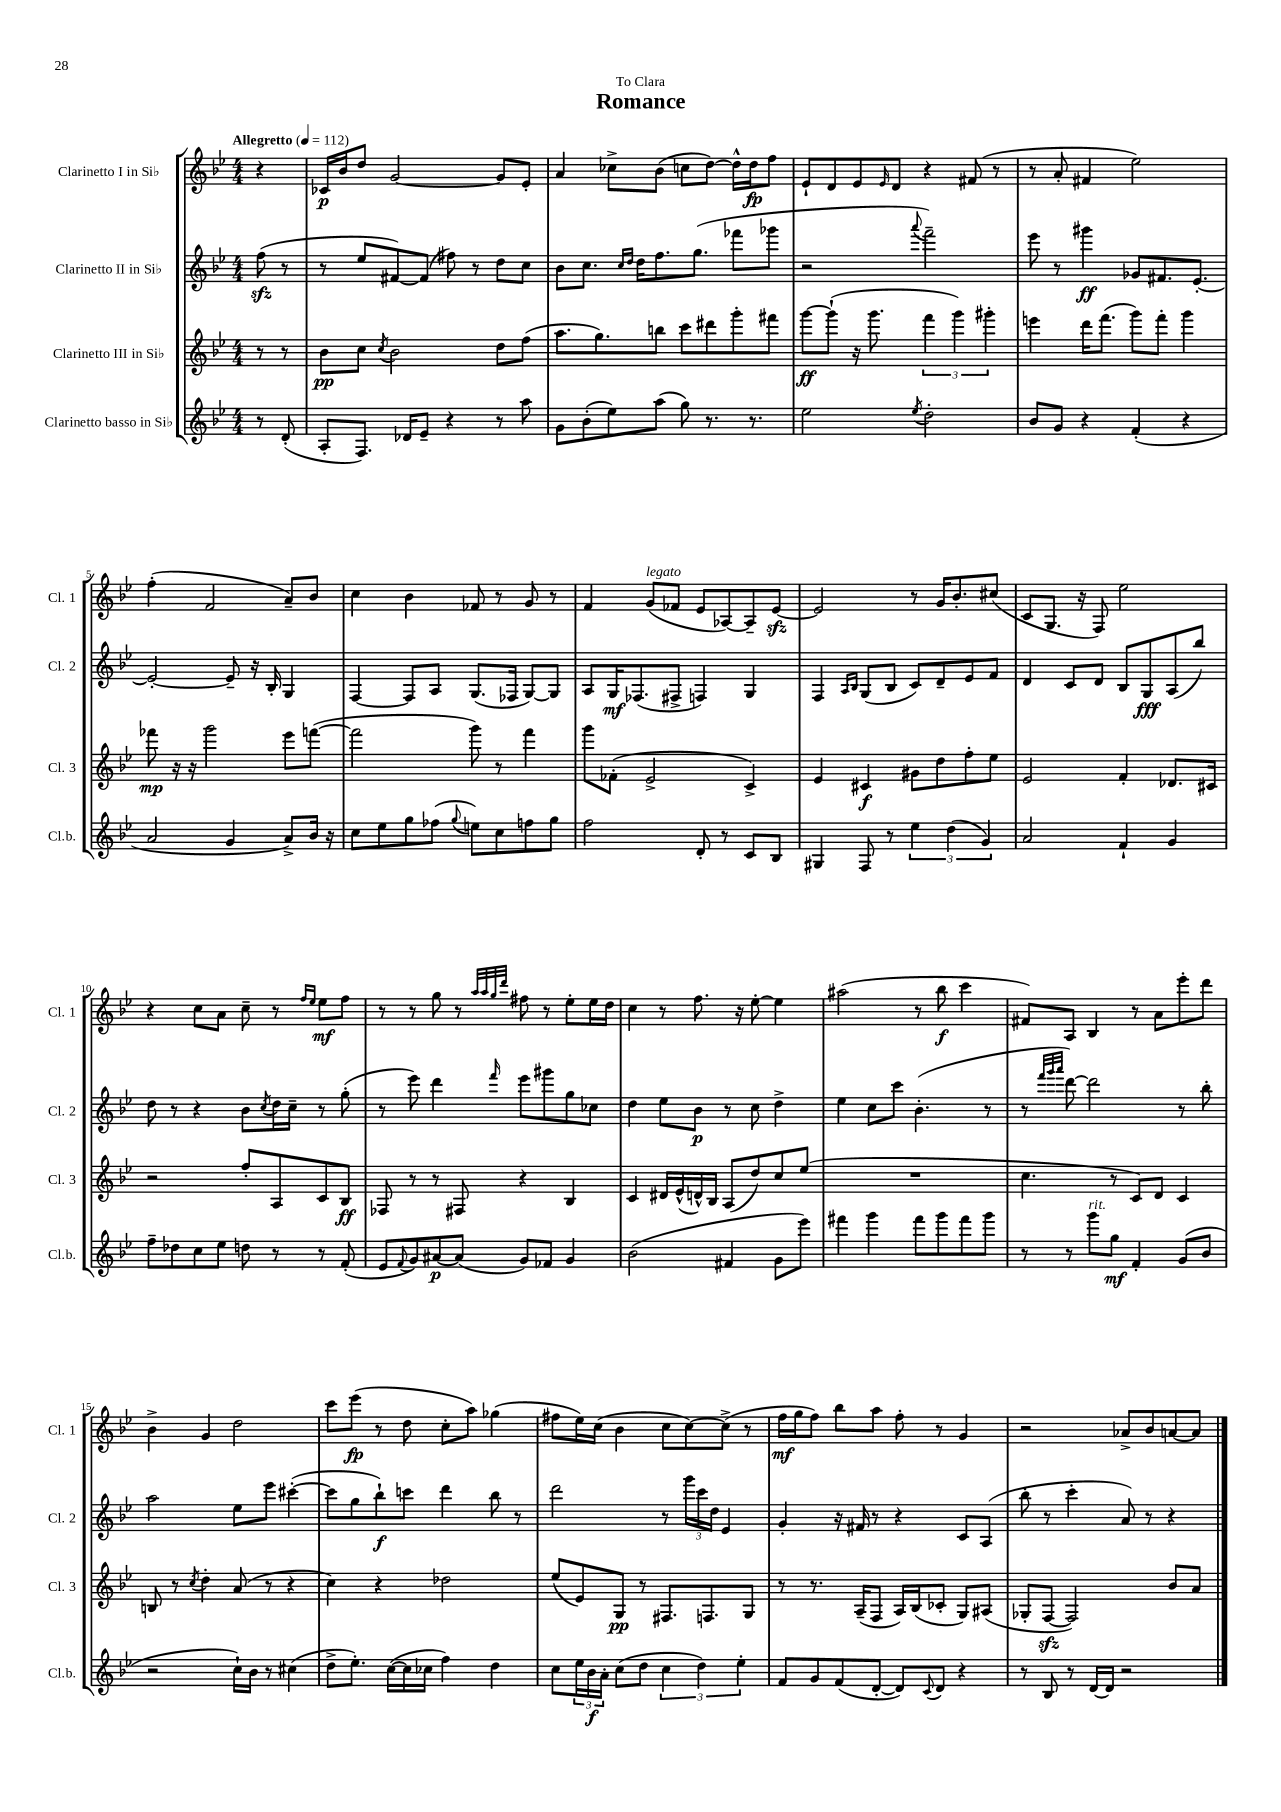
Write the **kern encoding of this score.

**kern	**kern	**kern	**kern
*staff4	*staff3	*staff2	*staff1
*clefG2	*clefG2	*clefG2	*clefG2
*k[b-e-]	*k[b-e-]	*k[b-e-]	*k[b-e-]
*M4/4	*M4/4	*M4/4	*M4/4
*MM112	*MM112	*MM112	*MM112
8r	8r	(8ff	4r
(8d'	8r	8r	.
=	=	=	=
8A'	8b-	8r	16c-
.	.	.	16b-
8.F)	8cc	8ee-	8dd
.	8qcc	.	.
.	2b-	[8f#)	[2g
16d-	.	.	.
8e-~	.	(8f#]	.
4r	.	8ff#)	.
.	.	8r	.
8r	8dd	8dd	8g]
8aa	(8ff	8cc	8e-'
=	=	=	=
8g	8.aa	8b-	4a
(8b-'	.	8.cc	.
.	8.gg)	.	.
8ee-)	.	.	8cc-^
.	.	16qqcc	.
.	.	16qqdd	.
.	.	16dd	.
(8aa	8bb	8.ff	(8b-
8gg)	8ccc	.	8cc
.	.	(8.gg	.
8.r	8ddd#	.	[8dd)
.	8ggg'	8fff-	16dd^^]
8.r	.	.	16dd
.	8fff#	8ggg-	8ff
=	=	=	=
2ee-	[8ggg	2r	8e-`
.	(8ggg`]	.	8d
.	16r	.	8e-
.	8.ggg	.	.
.	.	.	16qqe-
.	.	.	8d
8qee-	.	8qqaaa	.
2dd'	6fff	2fff~)	4r
.	6ggg)	.	.
.	.	.	(8f#
.	6ggg#'	.	.
.	.	.	8r
=	=	=	=
8b-	4eee	8eee-	8r
8g	.	8r	8a'
4r	16ddd	4ggg#	4f#
.	(8.fff	.	.
(4f'	8ggg)	8g-	2ee-)
.	8fff'	8.f#	.
4r	4ggg	.	.
.	.	[8.e-'	.
=	=	=	=
2a	8fff-	2e-'_	(4ff'
.	16r	.	.
.	16r	.	.
.	2ggg	.	2f
4g	.	8e-~]	.
.	.	16r	.
.	.	16B-'	.
8a^)	8eee-	4G	8a~)
16b-	([8fff	.	8b-
16r	.	.	.
=	=	=	=
8cc	2fff]	[4F	4cc
8ee-	.	.	.
8gg	.	8F]	4b-
(8ff-	.	8A	.
8qqgg	.	.	.
8ee)	8ggg)	(8.G	8f-
8cc	8r	.	8r
.	.	16F-	.
8ff	4fff	[8G)	8g
8gg	.	8G]	8r
=	=	=	=
2ff	8ggg	8A	4f
.	(8f-'	16G	.
.	.	(8.F-	.
.	2e-^	.	(8g
.	.	8F#^	8f-
8d'	.	4F)	8e-
8r	.	.	[8A-)
8c	4c^)	4G	8A-~]
8B-	.	.	[8e-
=	=	=	=
4G#	4e-	4F	2e-]
.	.	16qqA	.
.	.	16qqB-	.
8F	4c#	(8G	.
8r	.	8B-	.
6ee-	8g#	8c)	8r
.	8dd	8d~	16g
(6dd	.	.	.
.	.	.	8.b-'
.	8ff'	8e-	.
6g)	.	.	.
.	8ee-	8f	(8cc#
=	=	=	=
2a	2e-	4d	8c
.	.	.	8.G
.	.	8c	.
.	.	.	16r
.	.	8d	8F)
4f`	4f'	8B-	2ee-
.	.	8G	.
4g	8.d-	(8A	.
.	.	8bb-)	.
.	16c#	.	.
=	=	=	=
8ff~	2r	8dd	4r
8dd-	.	8r	.
8cc	.	4r	8cc
8ee-	.	.	8a
8dd	8ff'	8b-	8cc~
.	.	8qcc	.
8r	8A	16dd	8r
.	.	16cc~	.
.	.	.	16qqff
.	.	.	16qqee-
8r	8c	8r	8ee-
(8f'	8B-	(8gg'	8ff
=	=	=	=
8e-	8F-	8r	8r
8qqf	.	.	.
8g)	8r	8eee-)	8r
[8a#	8r	4ddd	8gg
(8a#]	8F#	.	8r
.	.	.	32qqaa
.	.	.	32qqaa
.	.	.	32qqgg
.	.	16qqfff	32qqddd
8g)	4r	8eee-	8ff#
8f-	.	8ggg#	8r
4g	4B-	8gg	8ee-'
.	.	8cc-	16ee-
.	.	.	16dd
=	=	=	=
(2b-	4c	4dd	4cc
.	16d#	8ee-	8r
.	(16e-^^	.	.
.	16d^^)	8b-	8.ff
.	16B-	.	.
4f#	(8A	8r	.
.	.	.	16r
.	8dd)	8cc	[8ee-'
8g	8cc	4dd^	4ee-]
8eee-)	(8ee-	.	.
=	=	=	=
4fff#	1r	4ee-	(2aa#
4ggg	.	8cc	.
.	.	8ccc	.
8fff#	.	(4.b-'	8r
8ggg	.	.	8bb-
8fff#	.	.	4ccc
8ggg	.	8r	.
=	=	=	=
8r	4.cc	8r	8f#)
.	.	32qqfff	.
.	.	32qqggg	.
.	.	32qqaaa	.
8r	.	[8ddd)	8A
8ggg	.	2ddd]	4B-
8gg	8r	.	.
4f'	8c)	.	8r
.	8d	.	8a
(8g	4c	8r	8eee-'
8b-	.	8bb-'	8ddd
=	=	=	=
2r	8B	2aa	4b-^
.	8r	.	.
.	8qcc	.	.
.	4dd'	.	4g
16cc`)	(8a	8ee-	2dd
16b-	.	.	.
8r	8r	8eee-	.
(4cc#	4r	([4ccc#'	.
=	=	=	=
8dd^	4cc)	8ccc#]	8ccc
8.ee-')	.	8gg	(8eee-
.	4r	8bb-`)	8r
([16cc	.	.	.
16cc]	.	8ccc	8dd
16cc-	.	.	.
4ff)	2dd-	4ddd	8cc'
.	.	.	8aa)
4dd	.	8bb-	(4gg-
.	.	8r	.
=	=	=	=
8cc	(8ee-	2ddd	8ff#
24ee-	8e-)	.	16ee-)
24b-	.	.	.
.	.	.	(16cc
24a'	.	.	.
(8cc	8G	.	4b-
8dd	8r	.	.
6cc	8.F#	8r	8cc
.	.	24ggg	[8cc)
6dd)	.	24ccc	.
.	8.F	.	.
.	.	24dd	.
.	.	4e-	(8cc^]
6ee-'	.	.	.
.	8G	.	8r
=	=	=	=
8f	8r	4g'	16ff
.	.	.	16gg
8g	8.r	.	8ff)
(8f	.	16r	8bb-
.	(16A~	16f#	.
[8d'	8F	8r	8aa
8d])	16A)	4r	8ff'
.	(16B-	.	.
8qqc	.	.	.
8d	8c-'	.	8r
4r	8G)	8c	4g
.	(8A#	(8A	.
=	=	=	=
8r	8G-'	8bb-'	2r
8B-	[8F	8r	.
8r	2F])	4ccc'	.
[16d	.	.	.
16d]	.	.	.
2r	.	8a)	8a-^
.	.	8r	8b-
.	8b-	4r	[8a
.	8a	.	8a]
==	==	==	==
*-	*-	*-	*-
